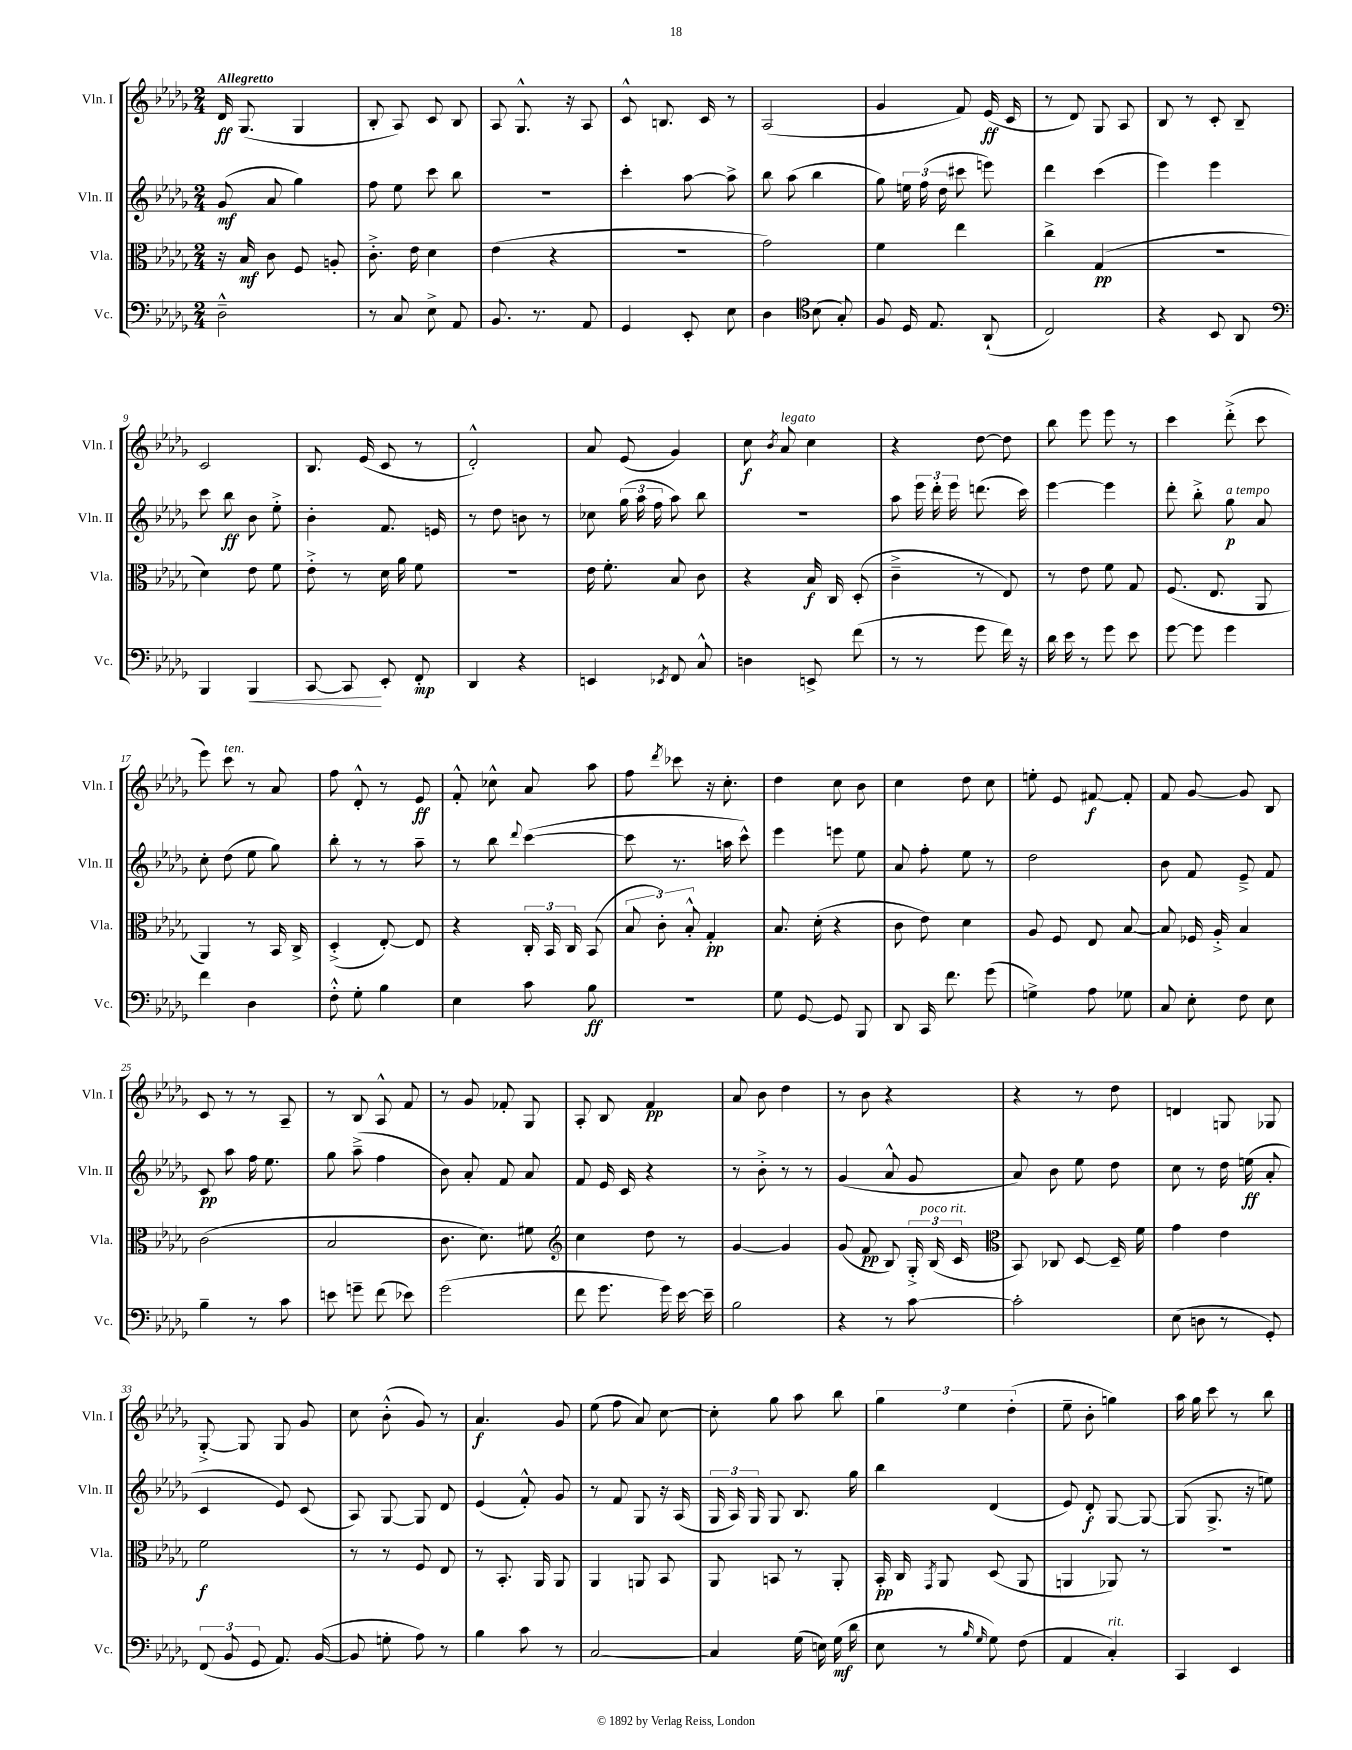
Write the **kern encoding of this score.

**kern	**dynam	**kern	**dynam	**kern	**dynam	**kern	**dynam
*part4	*part4	*part3	*part3	*part2	*part2	*part1	*part1
*staff4	*staff4	*staff3	*staff3	*staff2	*staff2	*staff1	*staff1
*I"Vc.	*	*I"Vla.	*	*I"Vln. II	*	*I"Vln. I	*
*I'Vc.	*	*I'Vla.	*	*I'Vln. II	*	*I'Vln. I	*
*clefF4	*	*clefC3	*	*clefG2	*	*clefG2	*
*k[b-e-a-d-g-]	*	*k[b-e-a-d-g-]	*	*k[b-e-a-d-g-]	*	*k[b-e-a-d-g-]	*
*M2/4	*	*M2/4	*	*M2/4	*	*M2/4	*
=1	=1	=1	=1	=1	=1	=1	=1
!	!	!	!	!	!	!LO:TX:a:B:t=Allegretto	!
2D-~^^\	.	16r	.	(8g-/	mf	16d-/	ff
.	.	16B-/	mf	.	.	(8.G-/	.
.	.	8c\	.	8a-/	.	.	.
.	.	8F/	.	4gg-\)	.	4G-/	.
.	.	8An'/	.	.	.	.	.
=2	=2	=2	=2	=2	=2	=2	=2
8r	.	8.c'^\	.	8ff\	.	8B-'/	.
8C/	.	.	.	8ee-\	.	8A-/)	.
.	.	16e-\	.	.	.	.	.
8E-^\	.	4d-\	.	8ccc\	.	8c/	.
8AA-/	.	.	.	8bb-\	.	8B-/	.
=3	=3	=3	=3	=3	=3	=3	=3
8.BB-/	.	(4e-\	.	2r	.	8A-/	.
.	.	.	.	.	.	8.G-^^/	.
8.r	.	.	.	.	.	.	.
.	.	4r	.	.	.	.	.
.	.	.	.	.	.	16r	.
8AA-/	.	.	.	.	.	8A-/	.
=4	=4	=4	=4	=4	=4	=4	=4
4GG-/	.	2r	.	4ccc'\	.	8c^^/	.
.	.	.	.	.	.	8.Bn/	.
8EE-'/	.	.	.	[8aa-\	.	.	.
.	.	.	.	.	.	16c/	.
8E-\	.	.	.	8aa-^\]	.	8r	.
=5	=5	=5	=5	=5	=5	=5	=5
4D-\	.	2g-\)	.	8bb-\	.	(2A-/	.
.	.	.	.	(8aa-\	.	.	.
*clefC4	*	*	*	*	*	*	*
(8B-\	.	.	.	4bb-\	.	.	.
8G-'/)	.	.	.	.	.	.	.
=6	=6	=6	=6	=6	=6	=6	=6
8F/	.	4f\	.	8gg-\)	.	4g-/	.
16D-/	.	.	.	24een\	.	.	.
.	.	.	.	(24ff\	.	.	.
8.E-/	.	.	.	.	.	.	.
.	.	.	.	24dd-\	.	.	.
.	.	4ee-\	.	8ccc#X\	.	8f/)	.
(8AA-`/	.	.	.	8eeen\)	.	(16e-/	ff
.	.	.	.	.	.	16c/	.
=7	=7	=7	=7	=7	=7	=7	=7
2C/)	.	4cc^\	.	4ddd-\	.	8r	.
.	.	.	.	.	.	8d-/)	.
.	.	(4G-/	pp	(4ccc\	.	8G-/	.
.	.	.	.	.	.	8A-/	.
=8	=8	=8	=8	=8	=8	=8	=8
4r	.	2r	.	4eee-\)	.	8B-/	.
.	.	.	.	.	.	8r	.
8BB-/	.	.	.	4eee-\	.	8c'/	.
8AA-/	.	.	.	.	.	8B-~/	.
!!LO:LB:g=z
=9	=9	=9	=9	=9	=9	=9	=9
*clefF4	*	*	*	*	*	*	*
4BBB-/	.	4d-\)	.	8ccc\	.	2c/	.
.	.	.	.	8bb-\	ff	.	.
!	!LO:HP:b	!	!	!	!	!	!
4BBB-/	<	8e-\	.	8b-\	.	.	.
.	.	8f\	.	8ee-'^\	.	.	.
=10	=10	=10	=10	=10	=10	=10	=10
[8CC/	.	8e-'^\	.	4b-'\	.	8.B-/	.
8CC/]	.	8r	.	.	.	.	.
.	.	.	.	.	.	(16e-/	.
8EE-'/	[	16d-\	.	8.f/	.	8c/	.
.	.	16a-\	.	.	.	.	.
8FF'/	mp	8f\	.	.	.	8r	.
.	.	.	.	16en/	.	.	.
=11	=11	=11	=11	=11	=11	=11	=11
4DD-/	.	2r	.	8r	.	2d-'^^/)	.
.	.	.	.	8dd-\	.	.	.
4r	.	.	.	8bn\	.	.	.
.	.	.	.	8r	.	.	.
=12	=12	=12	=12	=12	=12	=12	=12
4EEn/	.	16e-\	.	8cc-X\	.	8a-/	.
.	.	8.f'\	.	.	.	.	.
.	.	.	.	(24gg-\	.	(8e-/	.
.	.	.	.	24aa-\	.	.	.
.	.	.	.	24ff\	.	.	.
8qEE-X/	.	.	.	.	.	.	.
8FF/	.	8B-/	.	8aa-\)	.	4g-/)	.
8C^^/	.	8c\	.	8bb-\	.	.	.
=13	=13	=13	=13	=13	=13	=13	=13
4Dn\	.	4r	.	2r	.	8cc\	f
.	.	.	.	.	.	8qb-/	.
!	!	!	!	!	!	!LO:TX:a:i:t=legato	!
.	.	.	.	.	.	8a-/	.
8EEn^/	.	16B-/	f	.	.	4cc\	.
.	.	16C/	.	.	.	.	.
(8f\	.	(8D-'/	.	.	.	.	.
=14	=14	=14	=14	=14	=14	=14	=14
8r	.	4c~^\	.	8aa-\	.	4r	.
8r	.	.	.	24eee-\	.	.	.
.	.	.	.	24ddd-'\	.	.	.
.	.	.	.	24eee-\	.	.	.
8g-\	.	8r	.	(8.dddn\	.	[8dd-\	.
16f\)	.	8E-/)	.	.	.	8dd-\]	.
16r	.	.	.	16ccc\)	.	.	.
=15	=15	=15	=15	=15	=15	=15	=15
16d-\	.	8r	.	[4eee-\	.	8bb-\	.
16e-\	.	.	.	.	.	.	.
8r	.	8e-\	.	.	.	8eee-\	.
8g-\	.	8f\	.	4eee-\]	.	8eee-\	.
8e-\	.	8G-/	.	.	.	8r	.
=16	=16	=16	=16	=16	=16	=16	=16
[8g-\	.	(8.F/	.	8ddd-'\	.	4ccc\	.
8g-\]	.	.	.	8bb-'^\	.	.	.
.	.	8.E-/	.	.	.	.	.
!	!	!	!	!LO:TX:a:i:t=a tempo	!	!	!
4g-\	.	.	.	8gg-\	p	(8ddd-'^\	.
.	.	8AA-/	.	8a-/	.	8ccc\	.
!!LO:LB:g=z
=17	=17	=17	=17	=17	=17	=17	=17
4f\	.	4AA-/)	.	8cc'\	.	8eee-\)	.
!	!	!	!	!	!	!LO:TX:a:i:t=ten.	!
.	.	.	.	(8dd-\	.	8ccc\	.
4D-\	.	8r	.	8ee-\	.	8r	.
.	.	16BB-/	.	8gg-\)	.	8a-/	.
.	.	16C^/	.	.	.	.	.
=18	=18	=18	=18	=18	=18	=18	=18
8F'^^\	.	(4D-'^/	.	8bb-'\	.	8ff\	.
8G-'\	.	.	.	8r	.	8d-'^^/	.
4B-\	.	[8E-'/)	.	8r	.	8r	.
.	.	8E-/]	.	8aa-~\	.	8e-/	ff
=19	=19	=19	=19	=19	=19	=19	=19
4E-\	.	4r	.	8r	.	8f'^^/	.
.	.	.	.	8bb-\	.	8cc-X^^\	.
.	.	.	.	8qqddd-/	.	.	.
8c\	.	24C'/	.	([4ccc\	.	8a-/	.
.	.	24BB-/	.	.	.	.	.
.	.	24C/	.	.	.	.	.
8B-\	ff	(8BB-/	.	.	.	8aa-\	.
=20	=20	=20	=20	=20	=20	=20	=20
2r	.	12B-/	.	8ccc\]	.	8ff\	.
.	.	12c'\)	.	.	.	.	.
.	.	.	.	.	.	8qddd-/	.
.	.	.	.	8.r	.	8ccc-X\	.
.	.	12B-'^^/	.	.	.	.	.
.	.	4G-'/	pp	.	.	16r	.
.	.	.	.	16aan\	.	8.cc'\	.
.	.	.	.	8ccc^^\)	.	.	.
=21	=21	=21	=21	=21	=21	=21	=21
8G-\	.	8.B-/	.	4eee-\	.	4dd-\	.
[8GG-/	.	.	.	.	.	.	.
.	.	(16d-'\	.	.	.	.	.
8GG-/]	.	4r	.	8eeen\	.	8cc\	.
8BBB-/	.	.	.	8ee-\	.	8b-\	.
=22	=22	=22	=22	=22	=22	=22	=22
8DD-/	.	8c\	.	8a-/	.	4cc\	.
16CC/	.	8e-\)	.	8ff'\	.	.	.
8.f\	.	.	.	.	.	.	.
.	.	4d-\	.	8ee-\	.	8dd-\	.
(8g-\	.	.	.	8r	.	8cc\	.
=23	=23	=23	=23	=23	=23	=23	=23
4Gn^\)	.	8A-/	.	2dd-\	.	8een'\	.
.	.	8F/	.	.	.	8e-/	.
8A-\	.	8E-/	.	.	.	[8f#X/	f
8G-X\	.	[8B-/	.	.	.	8f#'/]	.
=24	=24	=24	=24	=24	=24	=24	=24
8C/	.	8B-/]	.	8b-\	.	8f/	.
8E-'\	.	16F-X/	.	8f/	.	[8g-/	.
.	.	16A-'^/	.	.	.	.	.
8F\	.	4B-/	.	8e-~^/	.	8g-/]	.
8E-\	.	.	.	8f/	.	8B-/	.
!!LO:LB:g=z
=25	=25	=25	=25	=25	=25	=25	=25
4B-~\	.	(2c\	.	8c/	pp	8c/	.
.	.	.	.	8aa-\	.	8r	.
8r	.	.	.	16ff\	.	8r	.
.	.	.	.	8.ee-\	.	.	.
8c\	.	.	.	.	.	8A-~/	.
=26	=26	=26	=26	=26	=26	=26	=26
8en\	.	2B-/	.	8gg-\	.	8r	.
8gn~\	.	.	.	(8aa-~^\	.	8B-/	.
(8f\	.	.	.	4ff\	.	8A-^^/	.
8e-X\)	.	.	.	.	.	8f/	.
=27	=27	=27	=27	=27	=27	=27	=27
(2g-\	.	8.c\	.	8b-\)	.	8r	.
.	.	.	.	8a-'/	.	8g-/	.
.	.	8.d-\)	.	.	.	.	.
.	.	.	.	8f/	.	8f-X'/	.
.	.	8f#X\	.	8a-/	.	8G-/	.
=28	=28	=28	=28	=28	=28	=28	=28
*	*	*clefG2	*	*	*	*	*
8f\	.	4cc\	.	8f/	.	8A-'/	.
8.g-\	.	.	.	16e-/	.	8B-/	.
.	.	.	.	16c/	.	.	.
.	.	8dd-\	.	4r	.	4f/	pp
16g-\)	.	.	.	.	.	.	.
[16e-\	.	8r	.	.	.	.	.
16e-~\]	.	.	.	.	.	.	.
=29	=29	=29	=29	=29	=29	=29	=29
2B-\	.	[4g-/	.	8r	.	8a-/	.
.	.	.	.	8b-'^\	.	8b-\	.
.	.	4g-/]	.	8r	.	4dd-\	.
.	.	.	.	8r	.	.	.
=30	=30	=30	=30	=30	=30	=30	=30
4r	.	(8g-/	.	(4g-/	.	8r	.
.	.	8f/	pp	.	.	8b-\	.
8r	.	8B-/)	.	8a-^^/	.	4r	.
[8c\	.	24G-'^/	.	8g-/	.	.	.
!	!	!LO:TX:a:i:t=poco rit.	!	!	!	!	!
.	.	(24B-/	.	.	.	.	.
.	.	24c/	.	.	.	.	.
=31	=31	=31	=31	=31	=31	=31	=31
*	*	*clefC3	*	*	*	*	*
2c'\]	.	8BB-/)	.	8a-/)	.	4r	.
.	.	8C-X/	.	8b-\	.	.	.
.	.	[8D-/	.	8ee-\	.	8r	.
.	.	16D-~/]	.	8dd-\	.	8dd-\	.
.	.	16f\	.	.	.	.	.
=32	=32	=32	=32	=32	=32	=32	=32
(8E-\	.	4g-\	.	8cc\	.	4dn/	.
8Dn\	.	.	.	8r	.	.	.
8r	.	4e-\	.	16dd-\	.	8Gn/	.
.	.	.	.	(16een\	ff	.	.
8GG-'/)	.	.	.	8a-'/	.	8G-X/	.
!!LO:LB:g=z
=33	=33	=33	=33	=33	=33	=33	=33
(12FF/	.	2f\	f	4c/	.	[8G-'^/	.
12BB-/	.	.	.	.	.	.	.
.	.	.	.	.	.	8G-/]	.
12GG-/	.	.	.	.	.	.	.
8.AA-/)	.	.	.	8e-/)	.	8G-/	.
.	.	.	.	(8c/	.	8g-/	.
([16BB-/	.	.	.	.	.	.	.
=34	=34	=34	=34	=34	=34	=34	=34
8BB-/]	.	8r	.	8A-/)	.	8cc\	.
8Gn'\	.	8r	.	[8G-/	.	(8b-'^^\	.
8A-\)	.	8F/	.	8G-/]	.	8g-/)	.
8r	.	8E-/	.	8d-/	.	8r	.
=35	=35	=35	=35	=35	=35	=35	=35
4B-\	.	8r	.	(4e-/	.	4.a-/	f
.	.	8.BB-'/	.	.	.	.	.
8c\	.	.	.	8f'^^/)	.	.	.
.	.	16AA-/	.	.	.	.	.
8r	.	8AA-/	.	8g-/	.	8g-/	.
=36	=36	=36	=36	=36	=36	=36	=36
[2C/	.	4AA-/	.	8r	.	(8ee-\	.
.	.	.	.	8f/	.	8ff\	.
.	.	8AAn/	.	8G-/	.	8a-/)	.
.	.	8BB-/	.	16r	.	[8cc\	.
.	.	.	.	(16A-/	.	.	.
=37	=37	=37	=37	=37	=37	=37	=37
4C/]	.	8AA-/	.	24G-/	.	8cc'\]	.
.	.	.	.	24A-/)	.	.	.
.	.	.	.	24G-/	.	.	.
.	.	8BBn/	.	8G-/	.	8gg-\	.
(16G-\	.	8r	.	8.B-/	.	8aa-\	.
16En\)	.	.	.	.	.	.	.
(16G-\	mf	8AA-'/	.	.	.	8bb-\	.
16d-\	.	.	.	16gg-\	.	.	.
=38	=38	=38	=38	=38	=38	=38	=38
8E-\	.	16BB-'/	pp	4bb-\	.	6gg-\	.
.	.	16C/	.	.	.	.	.
.	.	8qGG-/	.	.	.	.	.
8r	.	8AA-/	.	.	.	.	.
.	.	.	.	.	.	6ee-\	.
16qqB-/	.	.	.	.	.	.	.
16qqG-/	.	.	.	.	.	.	.
8G-\)	.	(8D-/	.	(4d-/	.	.	.
.	.	.	.	.	.	(6dd-'\	.
(8F\	.	8AA-/	.	.	.	.	.
=39	=39	=39	=39	=39	=39	=39	=39
4AA-/	.	4AAn/	.	8e-/)	.	8ee-~\	.
.	.	.	.	8d-'/	f	8b-'\	.
!LO:TX:a:i:t=rit.	!	!	!	!	!	!	!
4C'/)	.	8AA-X/)	.	[8G-/	.	4ggn\)	.
.	.	8r	.	8G-/_	.	.	.
=40	=40	=40	=40	=40	=40	=40	=40
4CC/	.	2r	.	(8G-/]	.	16aa-\	.
.	.	.	.	.	.	16gg-\	.
.	.	.	.	8.G-^/	.	8ccc\	.
4EE-/	.	.	.	.	.	8r	.
.	.	.	.	16r	.	.	.
.	.	.	.	8een\)	.	8bb-\	.
==	==	==	==	==	==	==	==
*-	*-	*-	*-	*-	*-	*-	*-
